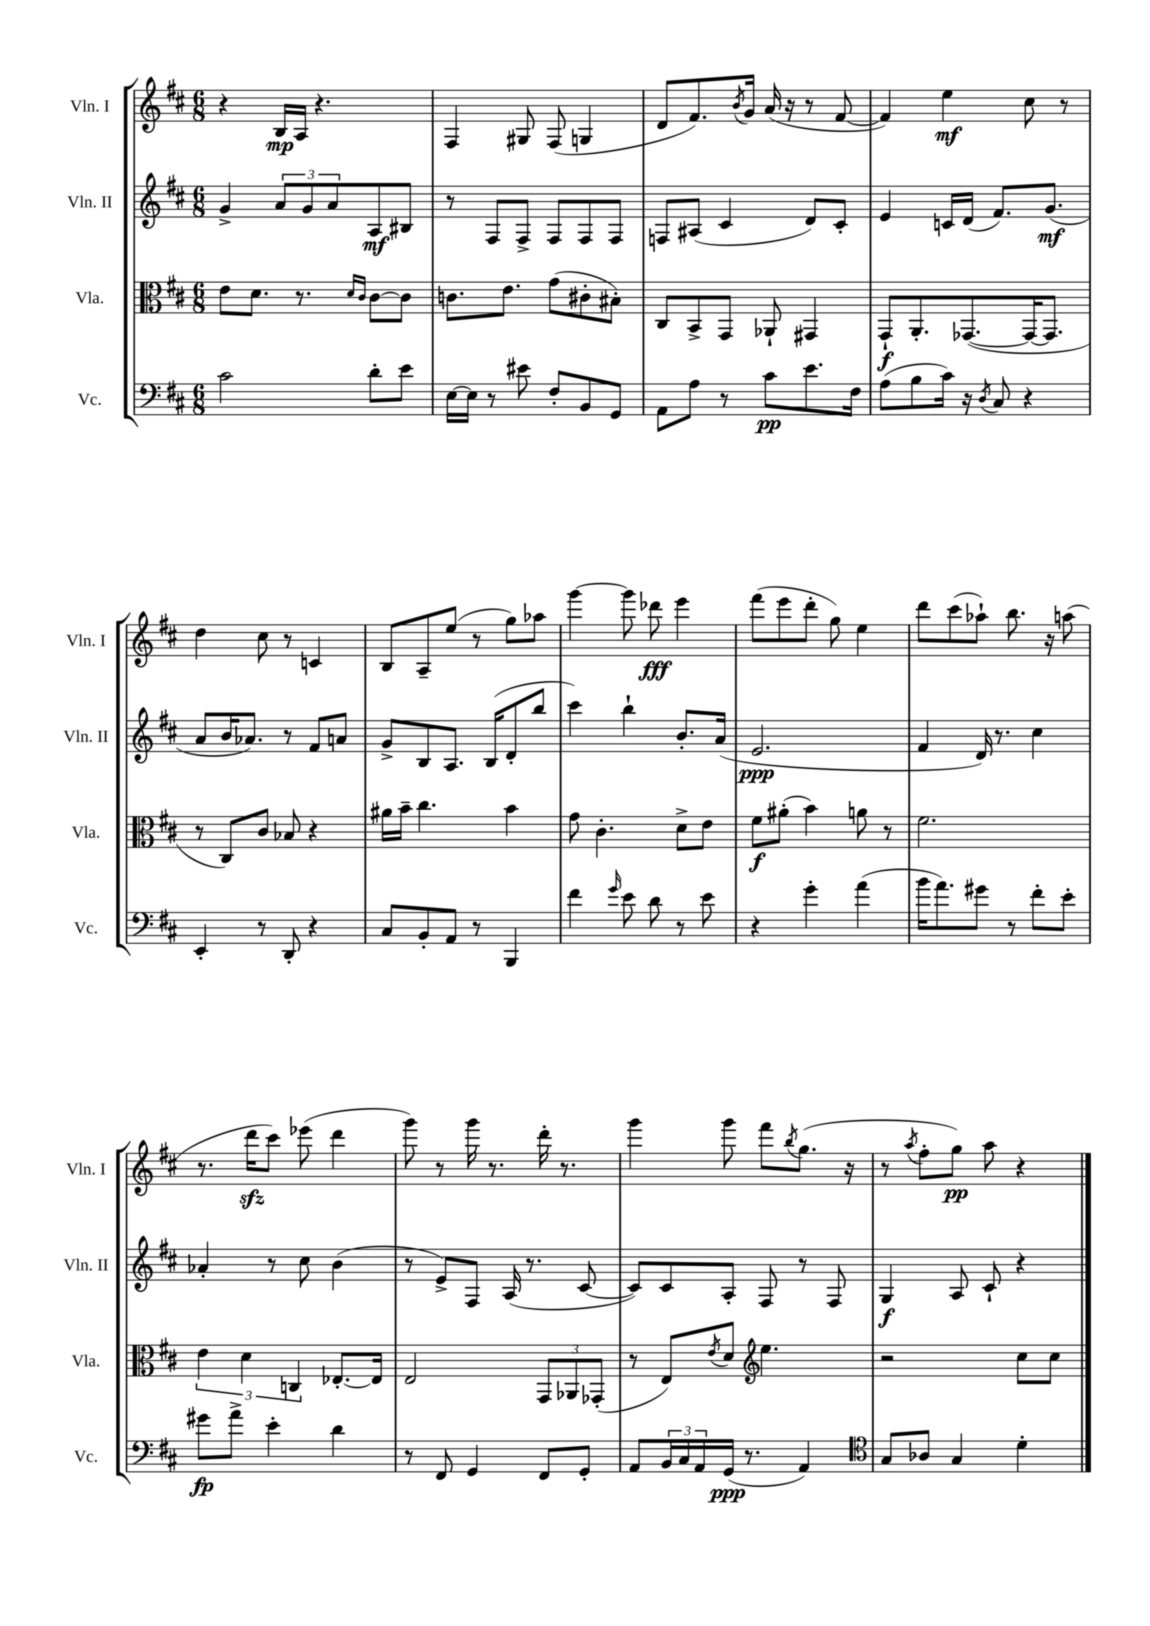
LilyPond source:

<<
\new StaffGroup <<
\new Staff = "s0" \with { instrumentName = "Vln. I" shortInstrumentName = "Vln. I" } {
    \clef treble \key d \major \numericTimeSignature \time 6/8
    r4 b16\mp a16 r4. |
    fis4 gis8 fis8( g4 |
    d'8 fis'8.) \acciaccatura { b'8 } g'16 a'16( r16 r8 fis'8~ |
    fis'4) e''4\mf cis''8 r8 |
    d''4 cis''8 r8 c'4 |
    b8 a8-- e''8( r8 g''8) aes''8 |
    g'''4~ g'''8 des'''8\fff e'''4 |
    fis'''8( e'''8 d'''8-. g''8) e''4 |
    d'''8 cis'''8( aes''8-!) b''8. r16 a''8( |
    r8. d'''16\sfz cis'''8) ees'''8( d'''4 |
    g'''8) r8 g'''16 r8. d'''16-. r8. |
    g'''4 g'''8 fis'''8 \acciaccatura { b''8 } g''8.( r16 |
    r8 \acciaccatura { a''8 } fis''8-. g''8\pp) a''8 r4 \bar "|." |
}
\new Staff = "s1" \with { instrumentName = "Vln. II" shortInstrumentName = "Vln. II" } {
    \clef treble \key d \major \numericTimeSignature \time 6/8
    g'4-> \tuplet 3/2 { a'8 g'8 a'8 } a8\mf bis8 |
    r8 fis8 fis8-> fis8 fis8 fis8 |
    f8 ais8( cis'4 d'8) cis'8-. |
    e'4 c'16 d'16( fis'8.) g'8.\mf( |
    a'8 b'16 aes'8.) r8 fis'8 a'8 |
    g'8-> b8 a8. b16( d'8-. b''8 |
    cis'''4) b''4-! b'8.-. a'16( |
    e'2.\ppp |
    fis'4 d'16) r8. cis''4 |
    aes'4-. r8 cis''8 b'4( |
    r8 e'8->) fis8 a16( r8. cis'8~ |
    cis'8) cis'8 a8-. fis8 r8 fis8 |
    g4\f a8 cis'8-! r4 \bar "|." |
}
\new Staff = "s2" \with { instrumentName = "Vla." shortInstrumentName = "Vla." } {
    \clef alto \key d \major \numericTimeSignature \time 6/8
    e'8 d'8. r8. \grace { d'16 cis'16 } cis'8~ cis'8 |
    c'8. e'8. g'8( cis'8-. bis8-.) |
    cis8 b,8-> g,8 aes,8-! gis,4 |
    g,8-!\f a,8.-. ges,8.~( ges,16~ ges,8. |
    r8 cis8) cis'8 bes8 r4 |
    ais'16 b'16-- cis''4. b'4 |
    g'8 cis'4.-. d'8-> e'8 |
    fis'8\f ais'8-.( b'4) a'8 r8 |
    fis'2. |
    \tuplet 3/2 { e'4 d'4 c4 } ees8.~-. ees16 |
    e2 \tuplet 3/2 { g,8 aes,8 ges,8-.( } |
    r8 e8) \acciaccatura { e'8 } d'8 \clef treble e''4. |
    r2 cis''8 cis''8 \bar "|." |
}
\new Staff = "s3" \with { instrumentName = "Vc." shortInstrumentName = "Vc." } {
    \clef bass \key d \major \numericTimeSignature \time 6/8
    cis'2 d'8-. e'8 |
    e16~ e16 r8 eis'8 fis8-. b,8 g,8 |
    a,8 a8 r8 cis'8\pp e'8. fis16 |
    a8( b8 cis'16) r16 \acciaccatura { d8 } cis8 r4 |
    e,4-. r8 d,8-. r4 |
    cis8 b,8-. a,8 r8 b,,4 |
    fis'4 \grace { g'16 } e'8 d'8 r8 e'8 |
    r4 g'4-. a'4( |
    b'16 a'8.) gis'8 r8 fis'8-. e'8-. |
    gis'8\fp a'8-> e'4-. d'4 |
    r8 fis,8 g,4 fis,8 g,8-. |
    a,8 \tuplet 3/2 { b,16 cis16 a,16 } g,16\ppp( r8. a,4) |
    \clef tenor g8 aes8 g4 d'4-. \bar "|." |
}
>>
>>
\layout { \context { \Score \remove "Bar_number_engraver" } }
